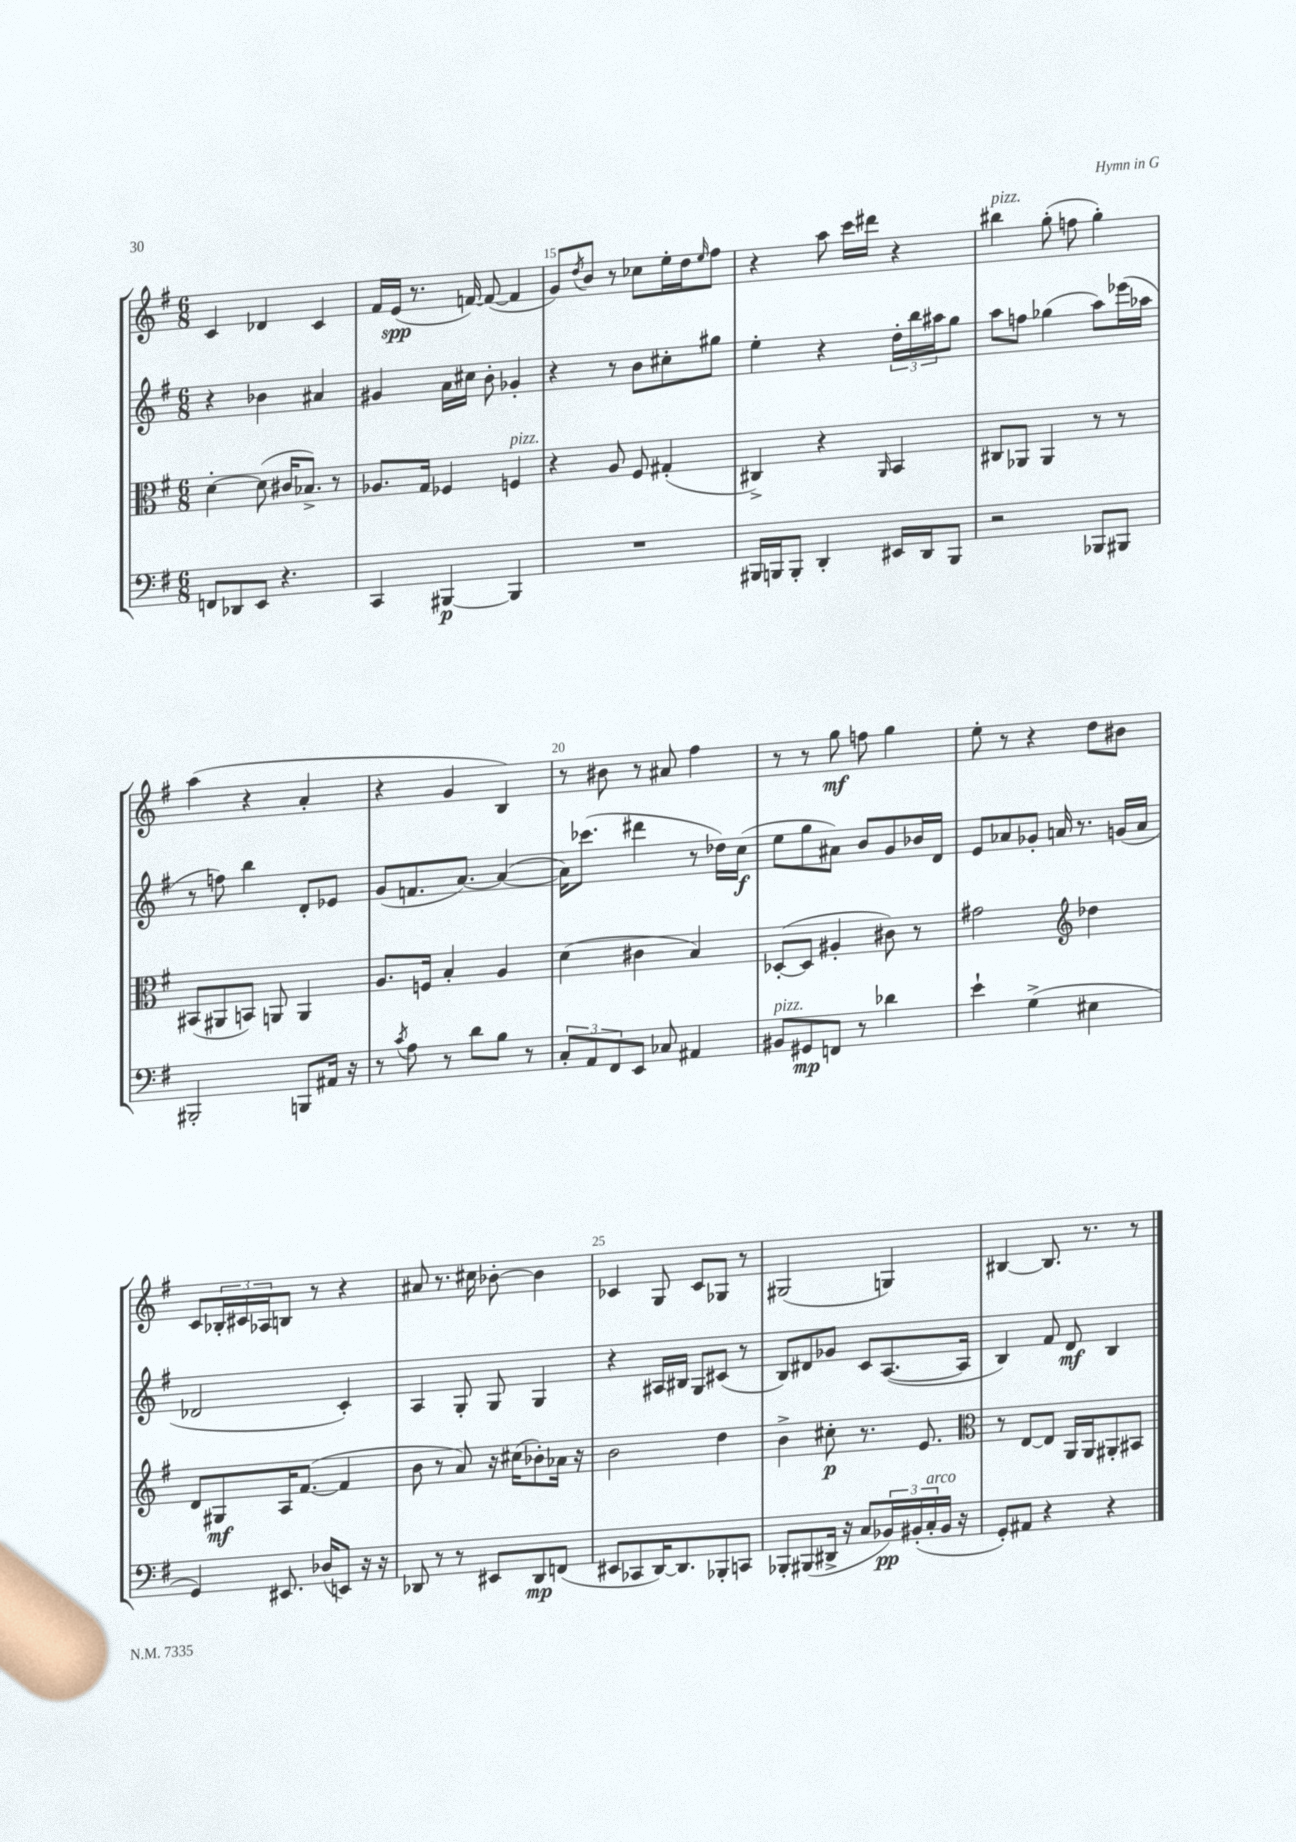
<<
\new StaffGroup <<
\new Staff = "s0" {
    \clef treble \key g \major \numericTimeSignature \time 6/8
    c'4 des'4 c'4 |
    fis'16 e'16\spp( r8. f'16~) f'8~( f'4 |
    g'8) \acciaccatura { d''8 } b'8 r8 ces''8 e''16-. d''16 \grace { e''16 } fis''8 |
    r4 a''8 c'''16 dis'''16 r4 |
    bis''4^\markup { \italic "pizz." } g''8-.( f''8 g''4-.) |
    a''4( r4 a'4-. |
    r4 g'4 b4) |
    r8 bis'8 r8 ais'8 fis''4 |
    r8 r8 g''8\mf f''8 g''4 |
    e''8-. r8 r4 d''8 bis'8 |
    c'8 \tuplet 3/2 { bes16-. cis'16 aes16 } b8 r8 r4 |
    ais'8 r8. cis''16 bes'8~-. bes'4 |
    ces'4 g8 ces'8 ges8 r8 |
    gis2( g4) |
    bis4~ bis8. r8. r8 \bar "|." |
}
\new Staff = "s1" {
    \clef treble \key g \major \numericTimeSignature \time 6/8
    r4 bes'4 ais'4 |
    gis'4 a'16 cis''16 b'8-. ges'4-. |
    r4 r8 b'8 cis''8-. gis''8 |
    e''4-. r4 \tuplet 3/2 { d''16-. b''16 ais''16 } g''8 |
    a''8 f''8 ges''4( a''8) ees'''16( aes''16 |
    r8 f''8) b''4 d'8-. ees'8 |
    g'8( f'8. a'8.~) a'4~( |
    a'16) ces'''8.( dis'''4 r8 des''16) c''16\f( |
    e''8 g''8 ais'8) b'8 g'8 bes'16 d'16 |
    e'8 aes'8 ges'8-. a'16 r8. g'16( a'16 |
    des'2 c'4-.) |
    a4 g8-. g8 g4 |
    r4 ais16 bis16 g8 cis'8( r8 |
    b8) dis'8 ges'8 c'8 a8.~( a16 |
    b4) fis'8 d'8\mf b4 \bar "|." |
}
\new Staff = "s2" {
    \clef alto \key g \major \numericTimeSignature \time 6/8
    d'4~-. d'8( cis'16 bes8.->) r8 |
    aes8. g16 fes4 f4^\markup { \italic "pizz." } |
    r4 a8 fis8 gis4-.( |
    cis4->) r4 \grace { a,16 } b,4 |
    cis8 aes,8 aes,4 r8 r8 |
    bis,8( ais,8 b,8) a,8 a,4 |
    a8. f16 b4-. a4 |
    d'4( cis'4 b4) |
    des8~-.( des8 ais4-. cis'8) r8 |
    gis'2 \clef treble des''4 |
    d'8 gis8\mf a16 fis'8.~( fis'4 |
    b'8 r8 a'8) r16 cis''16( bes'8-.) aes'16 r16 |
    b'2 d''4 |
    b'4-> cis''8-.\p r8. e'8. |
    \clef alto r8 e8~ e8 a,16 a,16 ais,8-. bis,8 \bar "|." |
}
\new Staff = "s3" {
    \clef bass \key g \major \numericTimeSignature \time 6/8
    f,8 des,8 e,8 r4. |
    c,4 bis,,4~\p bis,,4 |
    R2. |
    bis,,16 b,,16 b,,8-. d,4-. eis,16 d,16 b,,8 |
    r2 bes,,8 bis,,8 |
    bis,,2-. b,,8 ais,16 r16 |
    r8 \acciaccatura { c'8 } a8 r8 d'8 b8 r8 |
    \tuplet 3/2 { c8-. a,8 fis,8 } e,8 ces8 ais,4 |
    bis,8^\markup { \italic "pizz." } gis,8\mp f,8 r8 des'4 |
    e'4-! g4->( eis4 |
    g,4) eis,8. des16( e,8) r16 r16 |
    des,8 r8 r8 eis,8 des,8\mp f,8( |
    eis,8 ces,8 d,16~) d,8. bes,,8-. c,8 |
    bes,,8-. bis,,8( dis,16-> r16 c8 \tuplet 3/2 { bes,16\pp) bis,16-.( c16-.^\markup { \italic "arco" } } bis,16 r16 |
    g,8-.) ais,8 r4 r4 \bar "|." |
}
>>
>>
\layout { \context { \Score currentBarNumber = #13 \override BarNumber.break-visibility = ##(#f #t #t) barNumberVisibility = #(every-nth-bar-number-visible 5) } }
